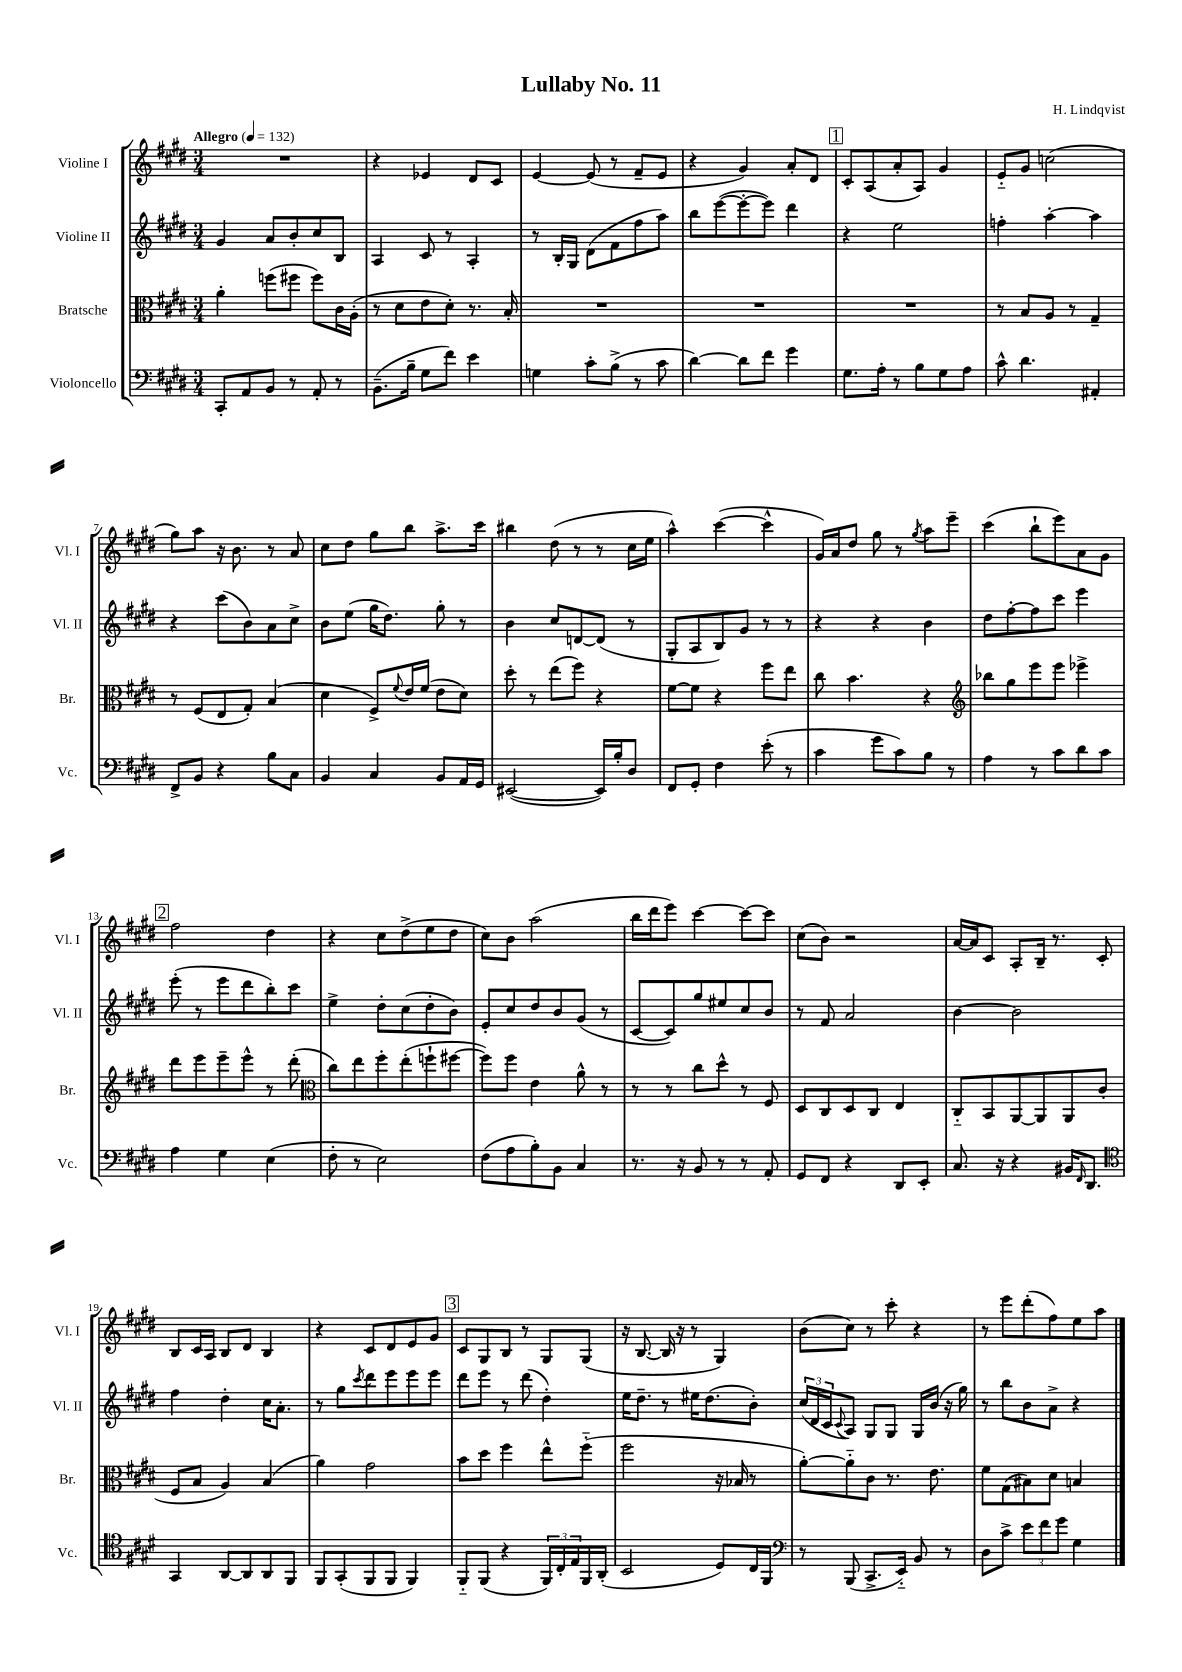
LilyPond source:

\header { title = "Lullaby No. 11" composer = "H. Lindqvist" }
<<
\new StaffGroup <<
\new Staff = "s0" \with { instrumentName = "Violine I" shortInstrumentName = "Vl. I" } {
    \clef treble \key e \major \numericTimeSignature \time 3/4 \tempo "Allegro" 4 = 132
    R2. |
    r4 ees'4 dis'8 cis'8 |
    e'4~ e'8( r8 fis'8-- e'8 |
    r4 gis'4) a'8-. dis'8 |
    \mark \markup { \box "1" } cis'8-. a8( a'8-. a8) gis'4 |
    e'8-_ gis'8 c''2( |
    gis''8) a''8 r16 b'8. r8 a'8 |
    cis''8 dis''8 gis''8 b''8 a''8.-> cis'''16 |
    bis''4 dis''8( r8 r8 cis''16 e''16 |
    a''4-^) cis'''4~( cis'''4-^ |
    gis'16) a'16 dis''8 gis''8 r8 \acciaccatura { gis''8 } a''8 e'''8-- |
    cis'''4( b''8-! e'''8) a'8 gis'8 |
    \mark \markup { \box "2" } fis''2 dis''4 |
    r4 cis''8 dis''8->( e''8 dis''8 |
    cis''8) b'8 a''2( |
    b''16 dis'''16 e'''8) cis'''4~ cis'''8~ cis'''8 |
    cis''8( b'8) r2 |
    a'16~ a'16 cis'8 a8-. b16-- r8. cis'8-. |
    b8 cis'16 a16 b8 dis'8 b4 |
    r4 cis'8 dis'8 e'8 gis'8 |
    \mark \markup { \box "3" } cis'8 gis8 b8 r8 gis8 gis8( |
    r16 b8.~ b16 r16 r8 gis4) |
    b'8( cis''8) r8 cis'''8-. r4 |
    r8 e'''8 dis'''8-.( fis''8) e''8 a''8 \bar "|." |
}
\new Staff = "s1" \with { instrumentName = "Violine II" shortInstrumentName = "Vl. II" } {
    \clef treble \key e \major \numericTimeSignature \time 3/4
    gis'4 a'8 b'8-. cis''8 b8 |
    a4 cis'8 r8 a4-. |
    r8 b16-. gis16 dis'8( fis'8 fis''8 a''8) |
    b''8 e'''8~( e'''8~-. e'''8) dis'''4 |
    \mark \markup { \box "1" } r4 e''2 |
    f''4-. a''4~-. a''4 |
    r4 cis'''8( b'8) a'8 cis''8-> |
    b'8 e''8( gis''16 dis''8.) gis''8-. r8 |
    b'4 cis''8 d'8~ d'8( r8 |
    gis8-. a8 b8) gis'8 r8 r8 |
    r4 r4 b'4 |
    dis''8 fis''8~-. fis''8 cis'''8 e'''4 |
    \mark \markup { \box "2" } e'''8-.( r8 e'''8 dis'''8 b''8-.) cis'''8 |
    e''4-> dis''8-. cis''8( dis''8-. b'8) |
    e'8-. cis''8 dis''8 b'8 gis'8( r8 |
    cis'8~ cis'8) gis''8 eis''8 cis''8 b'8 |
    r8 fis'8 a'2 |
    b'4~ b'2 |
    fis''4 dis''4-. cis''16 a'8.-. |
    r8 gis''8 \acciaccatura { cis'''8 } dis'''8 e'''8 e'''8 e'''8 |
    \mark \markup { \box "3" } dis'''8 e'''8 r8 dis'''8( dis''4-.) |
    e''16 dis''8.-- r8 eis''16 dis''8.( b'8-.) |
    \tuplet 3/2 { cis''16( dis'16 cis'16 } \appoggiatura { cis'8 } a8) gis8 gis8 gis16 b'16( r16 gis''16) |
    r8 b''8 b'8 a'8-> r4 \bar "|." |
}
\new Staff = "s2" \with { instrumentName = "Bratsche" shortInstrumentName = "Br." } {
    \clef alto \key e \major \numericTimeSignature \time 3/4
    a'4-. f''8( fis''8 fis''8) cis'16 a16-.( |
    r8 dis'8 e'8 dis'8-.) r8. b16-. |
    R2. |
    R2. |
    \mark \markup { \box "1" } R2. |
    r8 b8 a8 r8 gis4-- |
    r8 fis8( e8 gis8-.) b4( |
    dis'4 fis8->) \appoggiatura { fis'8 } e'16 fis'16( e'8 dis'8) |
    dis''8-. r8 e''8( fis''8) r4 |
    fis'8~ fis'8 r4 fis''8 e''8 |
    cis''8 b'4. r4 |
    \clef treble bes''8 gis''8 e'''8 e'''8 ees'''4-> |
    \mark \markup { \box "2" } dis'''8 e'''8 e'''8-- e'''8-^ r8 dis'''8-.( |
    \clef alto cis''8) e''8 fis''8-. e''8-.( f''8-! fis''8~ |
    fis''8) fis''8 e'4 a'8-^ r8 |
    r8 r8 cis''8 dis''8-^ r8 fis8 |
    dis8 cis8 dis8 cis8 e4 |
    cis8-_ b,8 a,8~ a,8 a,8 cis'8( |
    fis8 b8 a4) b4( |
    a'4) gis'2 |
    \mark \markup { \box "3" } b'8 dis''8 fis''4 e''8-^ fis''8-_( |
    fis''2 r16 bes16 r8 |
    a'8~-.) a'8-_ cis'8 r8. e'8. |
    fis'8 gis8( bis8) dis'8 b4 \bar "|." |
}
\new Staff = "s3" \with { instrumentName = "Violoncello" shortInstrumentName = "Vc." } {
    \clef bass \key e \major \numericTimeSignature \time 3/4
    cis,8-. a,8 b,8 r8 a,8-. r8 |
    b,8.--( b16-- gis8 fis'8) e'4 |
    g4 cis'8-. b8->( r8 cis'8 |
    dis'4~) dis'8 fis'8 gis'4 |
    \mark \markup { \box "1" } gis8. a16-. r8 b8 gis8 a8 |
    cis'8-^ dis'4. ais,4-. |
    fis,8-> b,8 r4 b8 cis8 |
    b,4 cis4 b,8 a,16 gis,16 |
    eis,2~( eis,16) b16-. dis8 |
    fis,8 gis,8-. fis4 e'8-.( r8 |
    cis'4 gis'8 cis'8) b8 r8 |
    a4 r8 cis'8 dis'8 cis'8 |
    \mark \markup { \box "2" } a4 gis4 e4( |
    fis8-. r8 e2) |
    fis8( a8 b8-.) b,8 cis4 |
    r8. r16 b,8 r8 r8 a,8-. |
    gis,8 fis,8 r4 dis,8 e,8-. |
    cis8. r16 r4 bis,16 \grace { fis,16 } dis,8. |
    \clef tenor gis,4 a,8~ a,8 a,8 fis,8 |
    fis,8 gis,8-.( fis,8 fis,8 fis,4) |
    \mark \markup { \box "3" } fis,8-_ fis,8( r4 \tuplet 3/2 { fis,16) cis16-. e16 } fis,16 a,16-.( |
    b,2 dis8) cis16 fis,16 |
    \clef bass r8 b,,8( cis,8.-> e,16-_) b,8 r8 |
    dis8 cis'8-> \tuplet 3/2 { e'8 fis'8 gis'8 } gis4 \bar "|." |
}
>>
>>
